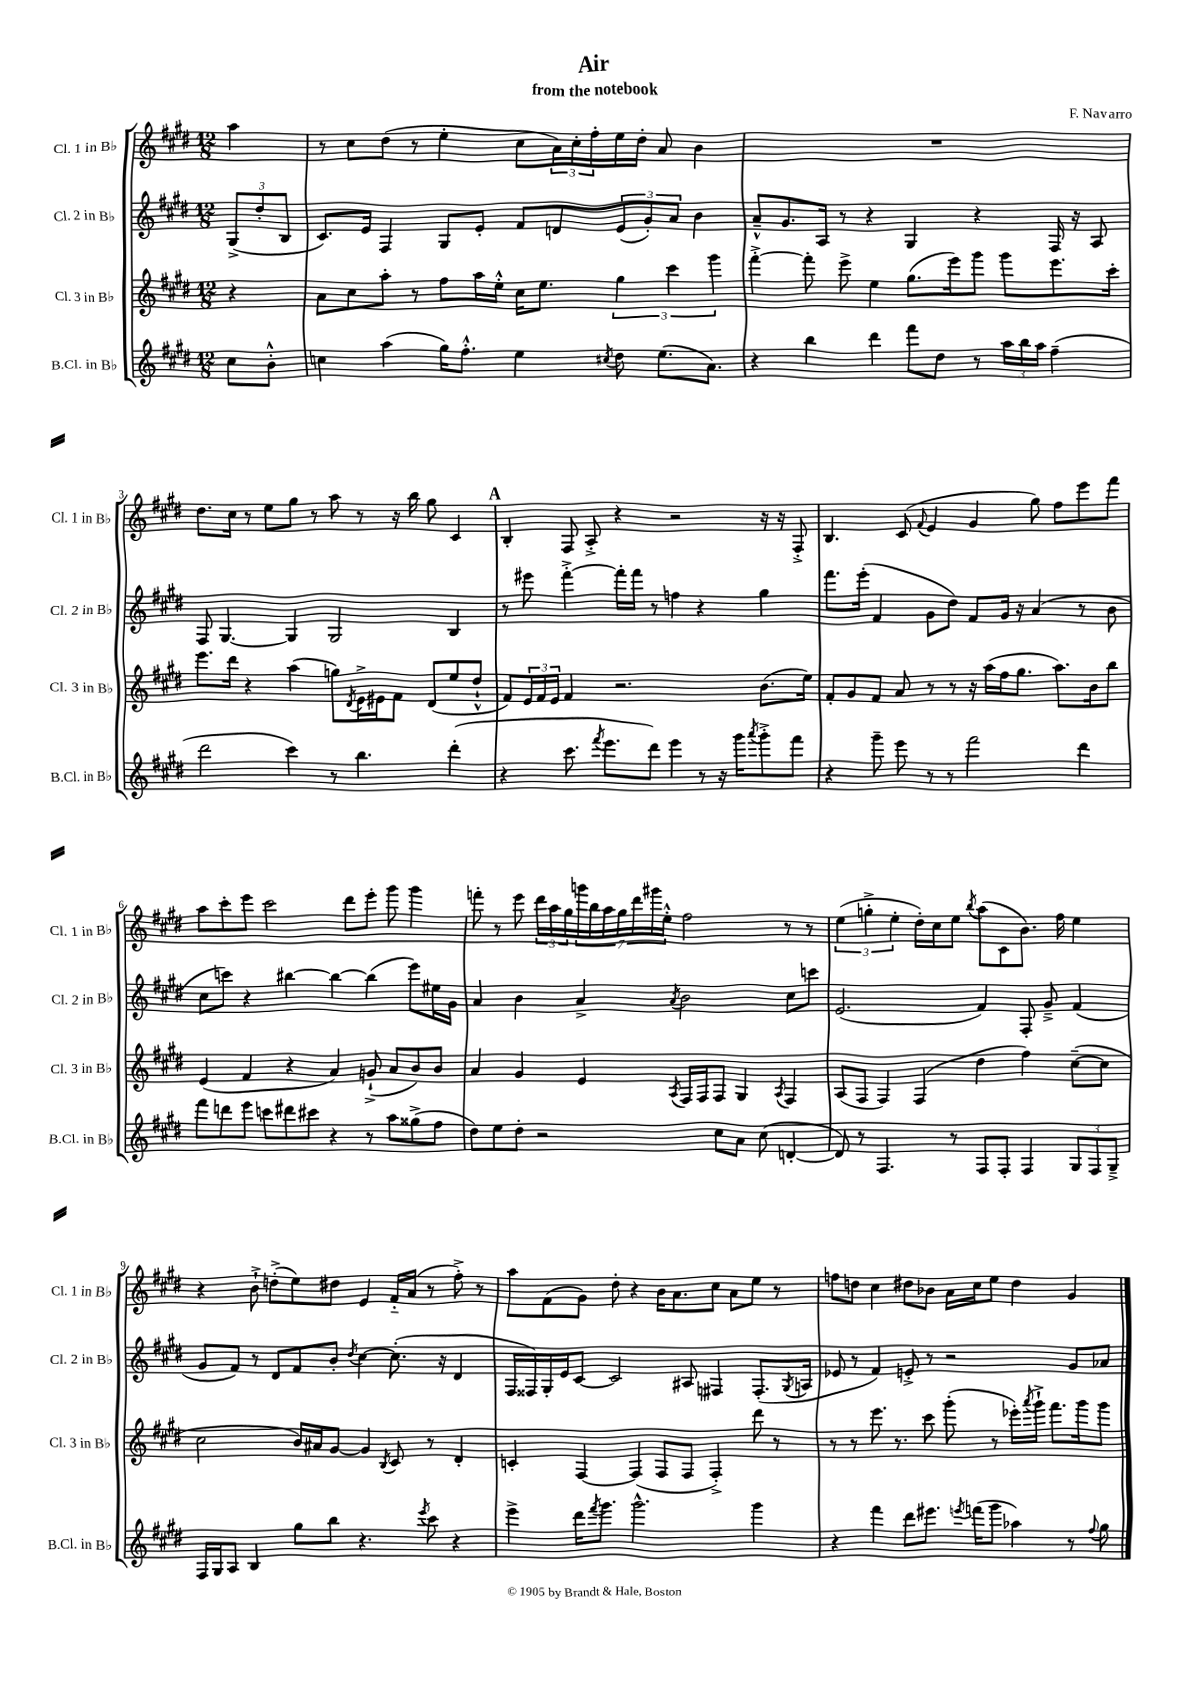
\header { title = "Air" composer = "F. Navarro" subtitle = "from the notebook" }
<<
\new StaffGroup <<
\new Staff = "s0" \with { instrumentName = "Cl. 1 in Bb" shortInstrumentName = "Cl. 1 in Bb" } {
    \clef treble \key e \major \numericTimeSignature \time 12/8 \partial 4
    a''4 |
    r8 cis''8 dis''8( r8 e''4-. cis''8 \tuplet 3/2 { a'16) cis''16-. fis''16-. } e''16 dis''16-. a'8 b'4 |
    R1. |
    dis''8. cis''16 r8 e''8 gis''8 r8 a''8 r8 r16 b''16 gis''8 cis'4 |
    \mark \markup { \bold "A" } b4-. fis8 a8-.-> r4 r2 r16 r16 fis8-.-> |
    b4. cis'8( \appoggiatura { fis'8 } e'4 gis'4 gis''8) fis''8 e'''8 fis'''8 |
    a''8 cis'''8-. e'''8 cis'''2 dis'''8 e'''8-. gis'''8 gis'''4 |
    f'''8-. r8 e'''8 \tuplet 3/2 { dis'''16 a''16 gis''16 } \tuplet 7/4 { g'''16 b''16 a''16 gis''16 dis'''16 gis'''16 e''16-.-^ } fis''2 r8 r8 |
    \tuplet 3/2 { e''4( g''4-.-> e''4-. } dis''16-.) cis''16 e''8 \acciaccatura { b''8 } a''8( cis'8 b'8.) fis''16 e''4 |
    r4 b'8-!-> d''8-.->( e''8) dis''8 e'4 fis'16-_ a'16( r8 fis''8-.->) r8 |
    a''8 fis'8( gis'8) dis''8-. r4 b'16 a'8. cis''8 a'8 e''8 r8 |
    f''8 d''8 cis''4 dis''8 bes'8 a'16 cis''16 e''8 dis''4 gis'4 \bar "|." |
}
\new Staff = "s1" \with { instrumentName = "Cl. 2 in Bb" shortInstrumentName = "Cl. 2 in Bb" } {
    \clef treble \key e \major \numericTimeSignature \time 12/8 \partial 4
    \tuplet 3/2 { gis8->( dis''8-. b8 } |
    cis'8.) e'16 fis4 gis8 e'8-. fis'8 d'8 \tuplet 3/2 { e'8( gis'8-.) a'8 } b'4 |
    a'8---^ gis'8. a16 r8 r4 gis4 r4 fis16 r16 a8 |
    fis8 gis4.~ gis4 gis2 b4 |
    \mark \markup { \bold "A" } r8 eis'''8 fis'''4~-.-> fis'''16-. fis'''16 r8 f''4 r4 gis''4 |
    fis'''8. e'''16-.( fis'4 gis'8 dis''8) fis'8 gis'16 r16 a'4( r8 b'8 |
    cis''8 c'''8) r4 bis''4~ bis''4~ bis''4( e'''8) eis''16 gis'16 |
    a'4 b'4 a'4-> \acciaccatura { a'8 } b'2 cis''8 c'''8 |
    e'2.( fis'4) fis8-. gis'8---> fis'4( |
    gis'8 fis'8) r8 dis'8 fis'8 b'8-. \acciaccatura { dis''8 } cis''4~ cis''8.-.( r16 dis'4 |
    fis16 fisis16) gis16-. e'16 cis'8~ cis'2 ais8 fis4 fis8.-.( \acciaccatura { gis8 } a16 |
    ees'8 r8 fis'4) e'8-.-> r8 r2 gis'8 aes'8 \bar "|." |
}
\new Staff = "s2" \with { instrumentName = "Cl. 3 in Bb" shortInstrumentName = "Cl. 3 in Bb" } {
    \clef treble \key e \major \numericTimeSignature \time 12/8 \partial 4
    r4 |
    a'8 cis''8 a''8-. r8 fis''8 a''16 e''16-.-^ cis''16 e''8. \tuplet 3/2 { gis''4 cis'''4 gis'''4 } |
    fis'''4~-.-> fis'''8-. e'''8-> e''4 gis''8.( e'''16) gis'''8 gis'''8 e'''8. cis'''16-. |
    e'''8. dis'''16 r4 a''4( g''8) \acciaccatura { dis'8 } e'16-> eis'16 fis'8 dis'8( e''8 dis''8-!-^ |
    \mark \markup { \bold "A" } fis'8) \tuplet 3/2 { e'16 fis'16 e'16 } fis'4 r2. b'8.( e''16) |
    fis'8-. gis'8 fis'8 a'8 r8 r8 r16 a''16( fis''16 gis''8. a''8.) b'16 b''8 |
    e'4( fis'4 r4 a'4) g'8-!->( a'8 b'8) b'8 |
    a'4 gis'4 e'4 \acciaccatura { a8 } fis16 fis16 fis8 gis4 \acciaccatura { a8 } fis4 |
    a8( fis8 fis4) fis4( dis''4 fis''4) cis''8~--( cis''8 |
    cis''2 b'16) ais'16 gis'8~ gis'4 \acciaccatura { b8 } cis'8 r8 dis'4-. |
    c'4-. fis4~ fis4( fis8 fis8 fis4-.->) dis'''8 r8 |
    r8 r8 e'''8. r8. cis'''8 gis'''8-.( r8 ees'''16-.) \acciaccatura { a'''8 } gis'''16-!-> fis'''8. gis'''16 gis'''8 \bar "|." |
}
\new Staff = "s3" \with { instrumentName = "B.Cl. in Bb" shortInstrumentName = "B.Cl. in Bb" } {
    \clef treble \key e \major \numericTimeSignature \time 12/8 \partial 4
    cis''8 b'8-.-^ |
    c''4 a''4( gis''16) fis''8.-.-^ e''4 \acciaccatura { cis''8 } dis''8 e''8.( a'8.) |
    r4 b''4 dis'''4 fis'''8 dis''8 r8 \tuplet 3/2 { a''16 b''16 a''16 } fis''4--( |
    dis'''2 cis'''4) r8 b''4. dis'''4-.( |
    \mark \markup { \bold "A" } r4 cis'''8. \acciaccatura { fis'''8 } e'''8. dis'''8) e'''4 r8 r16 gis'''16 \acciaccatura { a'''8 } gis'''8-.-> fis'''8 |
    r4 gis'''8-- e'''8 r8 r8 fis'''2 dis'''4 |
    fis'''8 d'''8 e'''8 c'''8 dis'''8 cis'''8 r4 r8 a''8 gisis''8->( fis''8 |
    dis''8) e''8 dis''8-. r2 cis''8 a'8 cis''8( d'4~-. |
    d'8) r8 fis4. r8 fis8 fis8-. fis4 \tuplet 3/2 { gis8 fis8 gis8---> } |
    fis16 gis16 a8 b4 gis''8 b''8 r4. \acciaccatura { e'''8 } cis'''8 r4 |
    e'''4-> dis'''16 \acciaccatura { fis'''8 } gis'''8. gis'''2.-^ gis'''4 |
    r4 fis'''4 dis'''8 eis'''8. \acciaccatura { e'''8 } f'''16( gis'''8 aes''4) r8 \appoggiatura { fis''8 } gis''8 \bar "|." |
}
>>
>>
